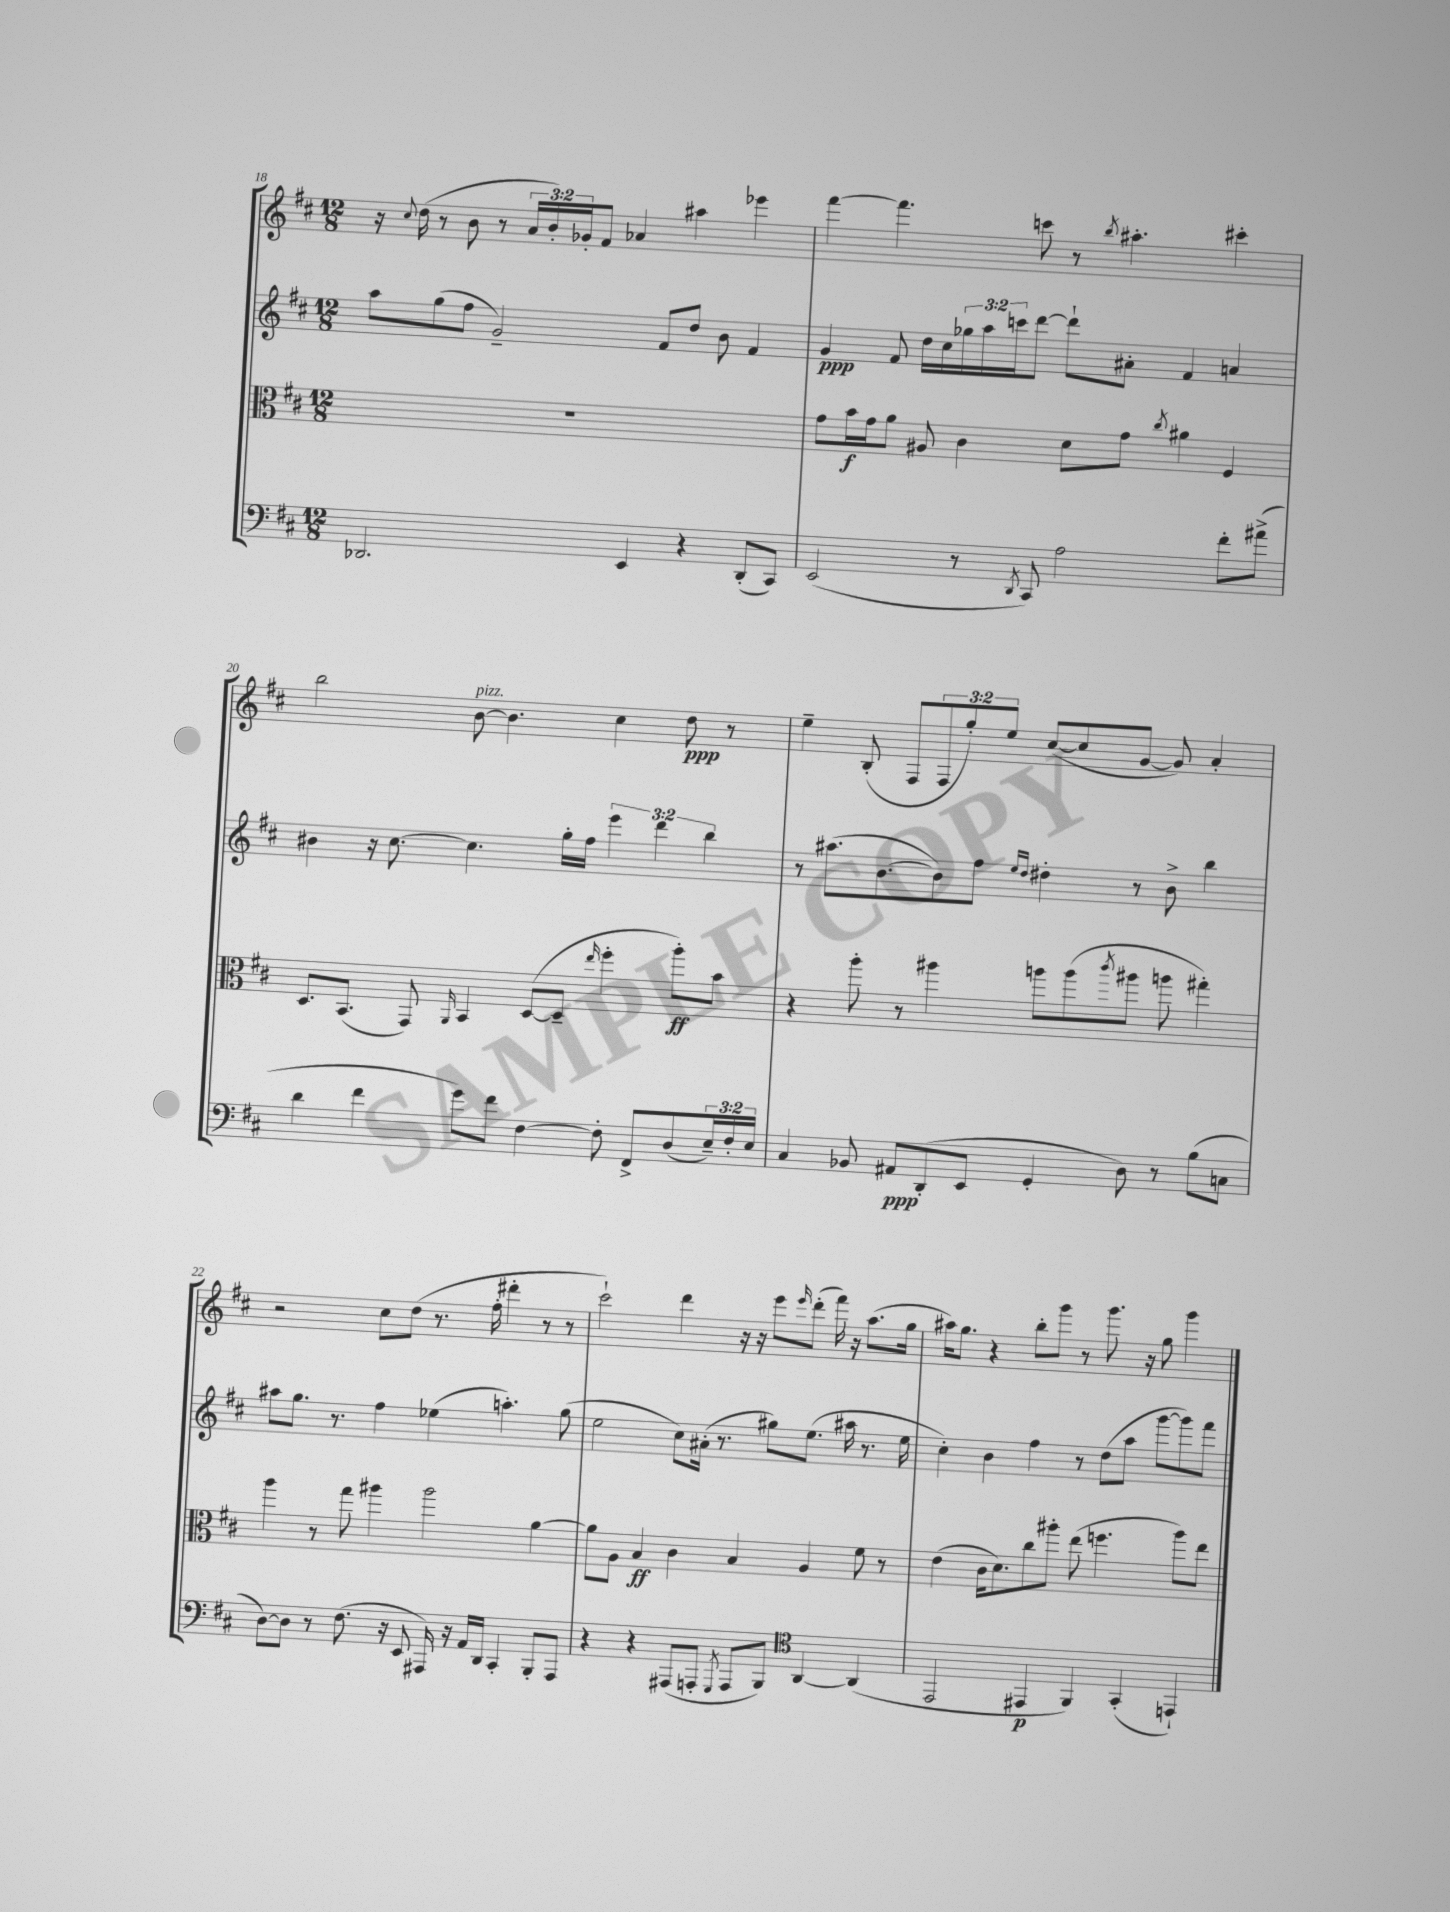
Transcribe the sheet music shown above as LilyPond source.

<<
\new StaffGroup <<
\new Staff = "s0" {
    \clef treble \key d \major \numericTimeSignature \time 12/8 \override Staff.TupletNumber.text = #tuplet-number::calc-fraction-text
    r16 \appoggiatura { cis''8 } d''16( r8 b'8 r8 \tuplet 3/2 { a'16 b'16-.) ges'16-. } fis'8 aes'4 ais''4 ees'''4 |
    fis'''4~ fis'''4. c'''8 r8 \acciaccatura { b''8 } ais''4.-. cis'''4-. |
    b''2 b'8~^\markup { \italic "pizz." } b'4. cis''4 d''8\ppp r8 |
    e''4-- b8-.( fis8 \tuplet 3/2 { fis8 g''8-.) e''8 } cis''8~( cis''8 g'8~ g'8) a'4-. |
    r2 cis''8 d''8( r8. fis''16-. dis'''4-. r8 r8 |
    cis'''2-!) d'''4 r16 r16 e'''8 \grace { e'''16 } d'''8-.( fis'''16) r16 a''8.( g''16 |
    ais''16) g''8. r4 b''8-. g'''8 r8 g'''8. r16 g''8 g'''4 \bar "|." |
}
\new Staff = "s1" {
    \clef treble \key d \major \numericTimeSignature \time 12/8 \override Staff.TupletNumber.text = #tuplet-number::calc-fraction-text
    a''8 g''8( fis''8 g'2--) fis'8 d''8 b'8 fis'4 |
    g'4\ppp fis'8 d''16 cis''16 \tuplet 3/2 { ges''16 a''16 c'''16 } d'''8~ d'''8-! ais'8-. fis'4 a'4 |
    bis'4 r16 cis''8.~ cis''4. g''16-. fis''16 \tuplet 3/2 { e'''4 d'''4 b''4 } |
    r8 ais''8.( b'8.~ b'8) fis''8 \grace { e''16 d''16 } dis''4-. r8 b'8-> b''4 |
    ais''8 g''8. r8. fis''4 ees''4( a''4.-.) g''8( |
    e''2 cis''8) ais'16-.( r8. gis''8) e''8.( ais''16 r8. e''16 |
    cis''4-.) b'4 fis''4 r8 d''8( a''8 g'''8~ g'''8) fis'''8 \bar "|." |
}
\new Staff = "s2" {
    \clef alto \key d \major \numericTimeSignature \time 12/8
    R1. |
    g'8 b'16\f g'16 a'8 ais8 cis'4 d'8 g'8 \acciaccatura { cis''8 } ais'4 fis4 |
    d8. b,8.( g,8) \grace { a,16 } b,4 d8~( d8-- \grace { e''16 } fis''4-. a''8-.\ff) b'8 |
    r4 a''8-. r8 ais''4 a''8 a''8( \acciaccatura { cis'''8 } ais''8 a''8 gis''4-.) |
    a''4 r8 g''8 ais''4 ais''2 a'4~ |
    a'8 a8 b4\ff cis'4 b4 a4 fis'8 r8 |
    e'4( cis'16 d'8.) cis''8 ais''8-. e''8( f''4. ais''8) e''8 \bar "|." |
}
\new Staff = "s3" {
    \clef bass \key d \major \numericTimeSignature \time 12/8 \override Staff.TupletNumber.text = #tuplet-number::calc-fraction-text
    des,2. e,4 r4 des,8-.( cis,8) |
    e,2( r8 \acciaccatura { d,8 } cis,8) a2 fis'8-. ais'8->( |
    d'4 fis'4 g'8) fis'8 fis4~ fis8-. fis,8-> d8( \tuplet 3/2 { e16--) fis16-. e16 } |
    cis4 bes,8 ais,8\ppp d,8-.( e,8 g,4-. d8) r8 b8( c8 |
    d8~) d8 r8 fis8.( r16 e,8 ais,,16) r16 a,16 d,16 cis,4-. b,,8-. ais,,8 |
    r4 r4 ais,,8( a,,8-. \acciaccatura { g,,8 } a,,8 b,,8) \clef tenor a,4~ a,4( |
    e,2 eis,4\p fis,4) g,4-.( e,4-!) \bar "|." |
}
>>
>>
\layout { \context { \Score currentBarNumber = #18 } }
